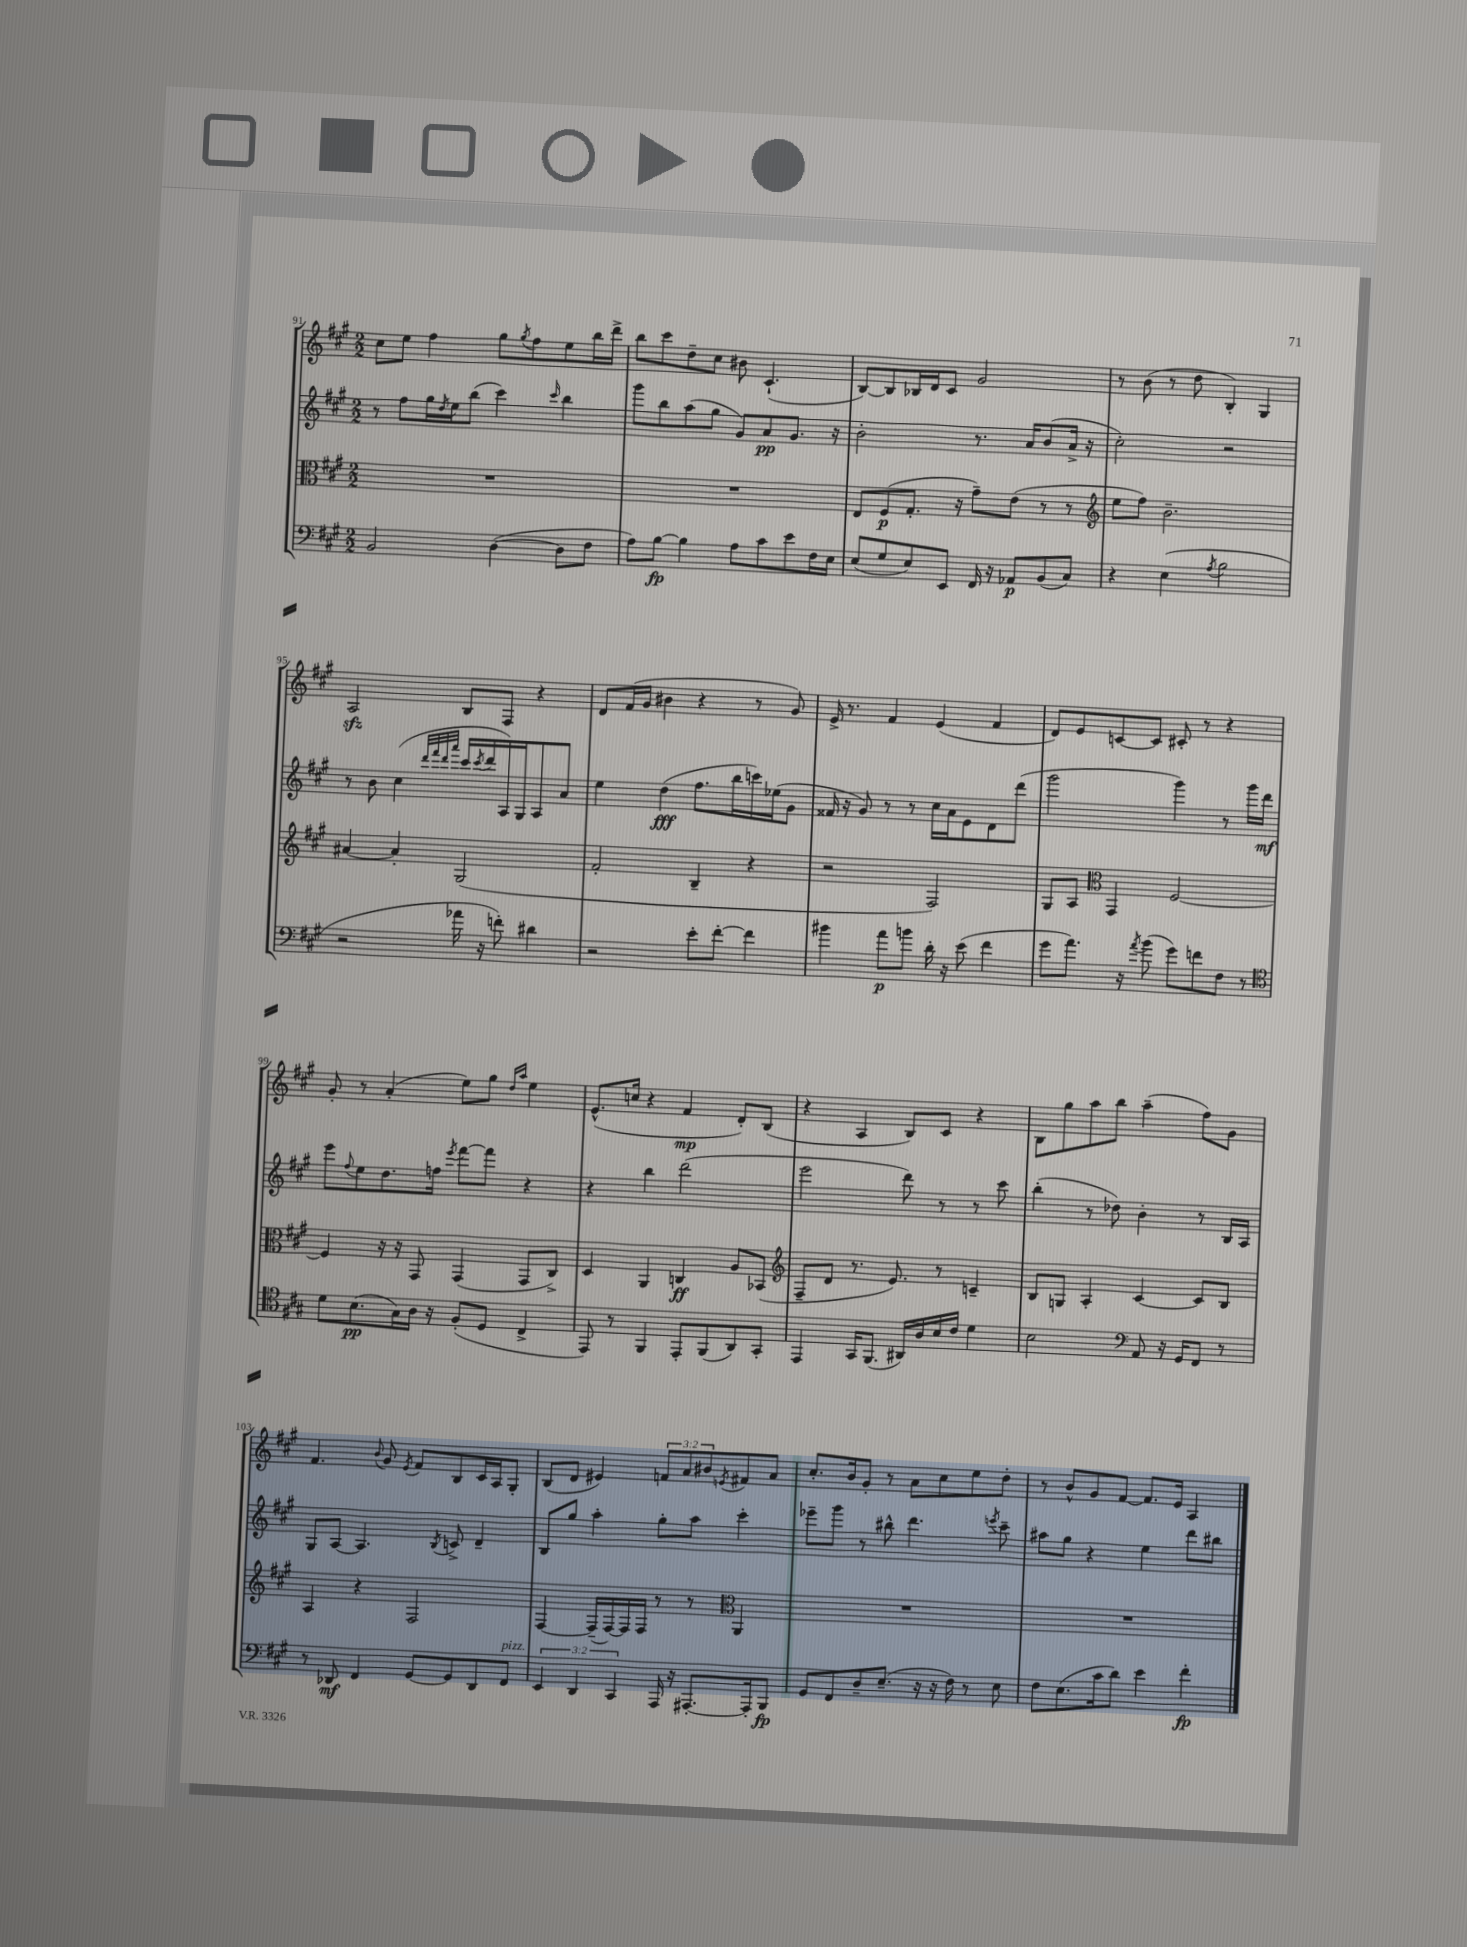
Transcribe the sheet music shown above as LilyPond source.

<<
\new StaffGroup <<
\new Staff = "s0" {
    \clef treble \key a \major \numericTimeSignature \time 2/2 \override Staff.TupletNumber.text = #tuplet-number::calc-fraction-text
    cis''8 e''8 fis''4 gis''8 \acciaccatura { gis''8 } fis''8 e''8 b''16 d'''16-> |
    b''8 cis'''8 d''8-- cis''8 bis'8 cis'4.-!( |
    b8~) b8 bes16 d'16 cis'8 gis'2 |
    r8 b'8( r8 d''8 b4-.) gis4 |
    a2\sfz b8 fis8 r4 |
    d'8 fis'16( gis'16 bis'4 r4 r8 gis'8) |
    e'16-> r8. fis'4 e'4( fis'4 |
    d'8) e'8 c'8~ c'8 cis'8-. r8 r4 |
    gis'8-. r8 a'4-.( e''8) gis''8 \grace { d''16 a''16 } e''4 |
    e'8.-^( c''16 r4 fis'4\mp d'8-.) b8( |
    r4 a4 b8) cis'8 r4 |
    b8 gis''8 a''8 b''8 a''4--( fis''8) gis'8 |
    fis'4. \appoggiatura { b'8 } gis'8 \acciaccatura { e'8 } fis'8 b8 cis'16 a16 gis8-. |
    b8( d'8 eis'4) \tuplet 3/2 { f'8 a'8 bis'8 } \acciaccatura { e'8 } fis'8 a'8 |
    cis''8.-. b'16 gis'8-. r8 a'8 cis''8 e''8 d''8-. |
    r8 b'8-^ gis'8 fis'8~ fis'8. e'16 a4 \bar "|." |
}
\new Staff = "s1" {
    \clef treble \key a \major \numericTimeSignature \time 2/2
    r8 fis''8 gis''16 \acciaccatura { d''8 } e''16 b''8( cis'''4) \grace { cis'''16 } b''4 |
    gis'''8 b''8 a''8( gis''8 gis'8) a'8\pp gis'8. r16 |
    b'2-. r8. a'16 b'8( a'16-> r16 |
    cis''2-.) r2 |
    r8 b'8 cis''4( \grace { d'''32 fis'''32 d'''32 a'''32 } cis'''16 \acciaccatura { cis'''8 } d'''16 a16) gis16 a8 a'8 |
    e''4 d''4\fff( fis''8. b''16 c'''16) ees''16( gis'8 |
    fisis'16 r16 gis'8) r8 r8 cis''16 a'16 e'8 d'8 d'''8( |
    gis'''2 gis'''4) r8 gis'''16 d'''16\mf |
    e'''8 \appoggiatura { fis''8 } e''8 d''8. f''16 \acciaccatura { e'''8 } fis'''8~ fis'''8 r4 |
    r4 b''4 d'''2( |
    e'''2 d'''8) r8 r8 cis'''8 |
    b''4-.( r8 des''8) b'4-. r8 b16 a16 |
    gis8 a8~ a4. \acciaccatura { b8 } c'8-> d'4-- |
    b8 gis''8 a''4-. gis''8-. a''8 cis'''4-. |
    ees'''8-- gis'''8 r8 bis''8-^ d'''4. \acciaccatura { e'''8 } cis'''8-- |
    ais''8 gis''8 r4 e''4 d'''8 bis''8 \bar "|." |
}
\new Staff = "s2" {
    \clef alto \key a \major \numericTimeSignature \time 2/2
    R1 |
    R1 |
    e8 fis8\p( gis8.-. r16 gis'8--) e'8( r8 r8 |
    \clef treble e''8 fis''8) b'2.-- |
    ais'4~ ais'4-. gis2( |
    fis'2-. b4-- r4 |
    r2 fis2) |
    gis8 a8 \clef alto gis,4 fis2~ |
    fis4 r16 r16 gis,8 gis,4( gis,8 cis8->) |
    d4 a,4 c4\ff a8 bes,8( |
    \clef treble fis8-- d'8 r8. e'8.) r8 c'4-- |
    b8 g8 a4-. cis'4~ cis'8 b8 |
    a4 r4 fis2 |
    fis4~ fis16--( fis16~) fis16 fis16 r8 r8 \clef alto a,4 |
    R1 |
    R1 \bar "|." |
}
\new Staff = "s3" {
    \clef bass \key a \major \numericTimeSignature \time 2/2 \override Staff.TupletNumber.text = #tuplet-number::calc-fraction-text
    b,2 d4~( d8 fis8 |
    a8) b8~\fp b4 a8 cis'8 e'8 fis16 e16 |
    e8( gis8 e8) e,8 fis,16 r16 aes,8\p b,8( cis8) |
    r4 e4( \acciaccatura { a8 } b2 |
    r2 aes'16 r16 f'8-.) dis'4 |
    r2 e'8-. fis'8~-. fis'4 |
    bis'4 a'8\p b'8 d'16-. r16 e'8( fis'4 |
    gis'8 a'8.) r16 \acciaccatura { a'8 } b'8( gis'8) f'8 fis8 r8 |
    \clef tenor d'8 b8.\pp( gis16) a16 r16 fis8-.( d8 cis4-> |
    e,8) r8 fis,4 e,8-. fis,8( a,8) gis,8-. |
    e,4 gis,16 fis,8.( ais,16) a16 b16 cis'16 d'4 |
    b2 \clef bass a,8 r16 gis,16 fis,8 r8 |
    r8 des,8\mf fis,4 gis,8~ gis,8 des,8 fis,8^\markup { \italic "pizz." } |
    \tuplet 3/2 { e,4 d,4 cis,4 } a,,16 r16 ais,,8.~-. ais,,16-. b,,8\fp |
    gis,8 fis,8 d8-- e8.--( r16 r16 fis16) r8 e8 |
    fis8 e8.( cis'16 d'8) e'4 fis'4-.\fp \bar "|." |
}
>>
>>
\layout { \context { \Score currentBarNumber = #91 } }
